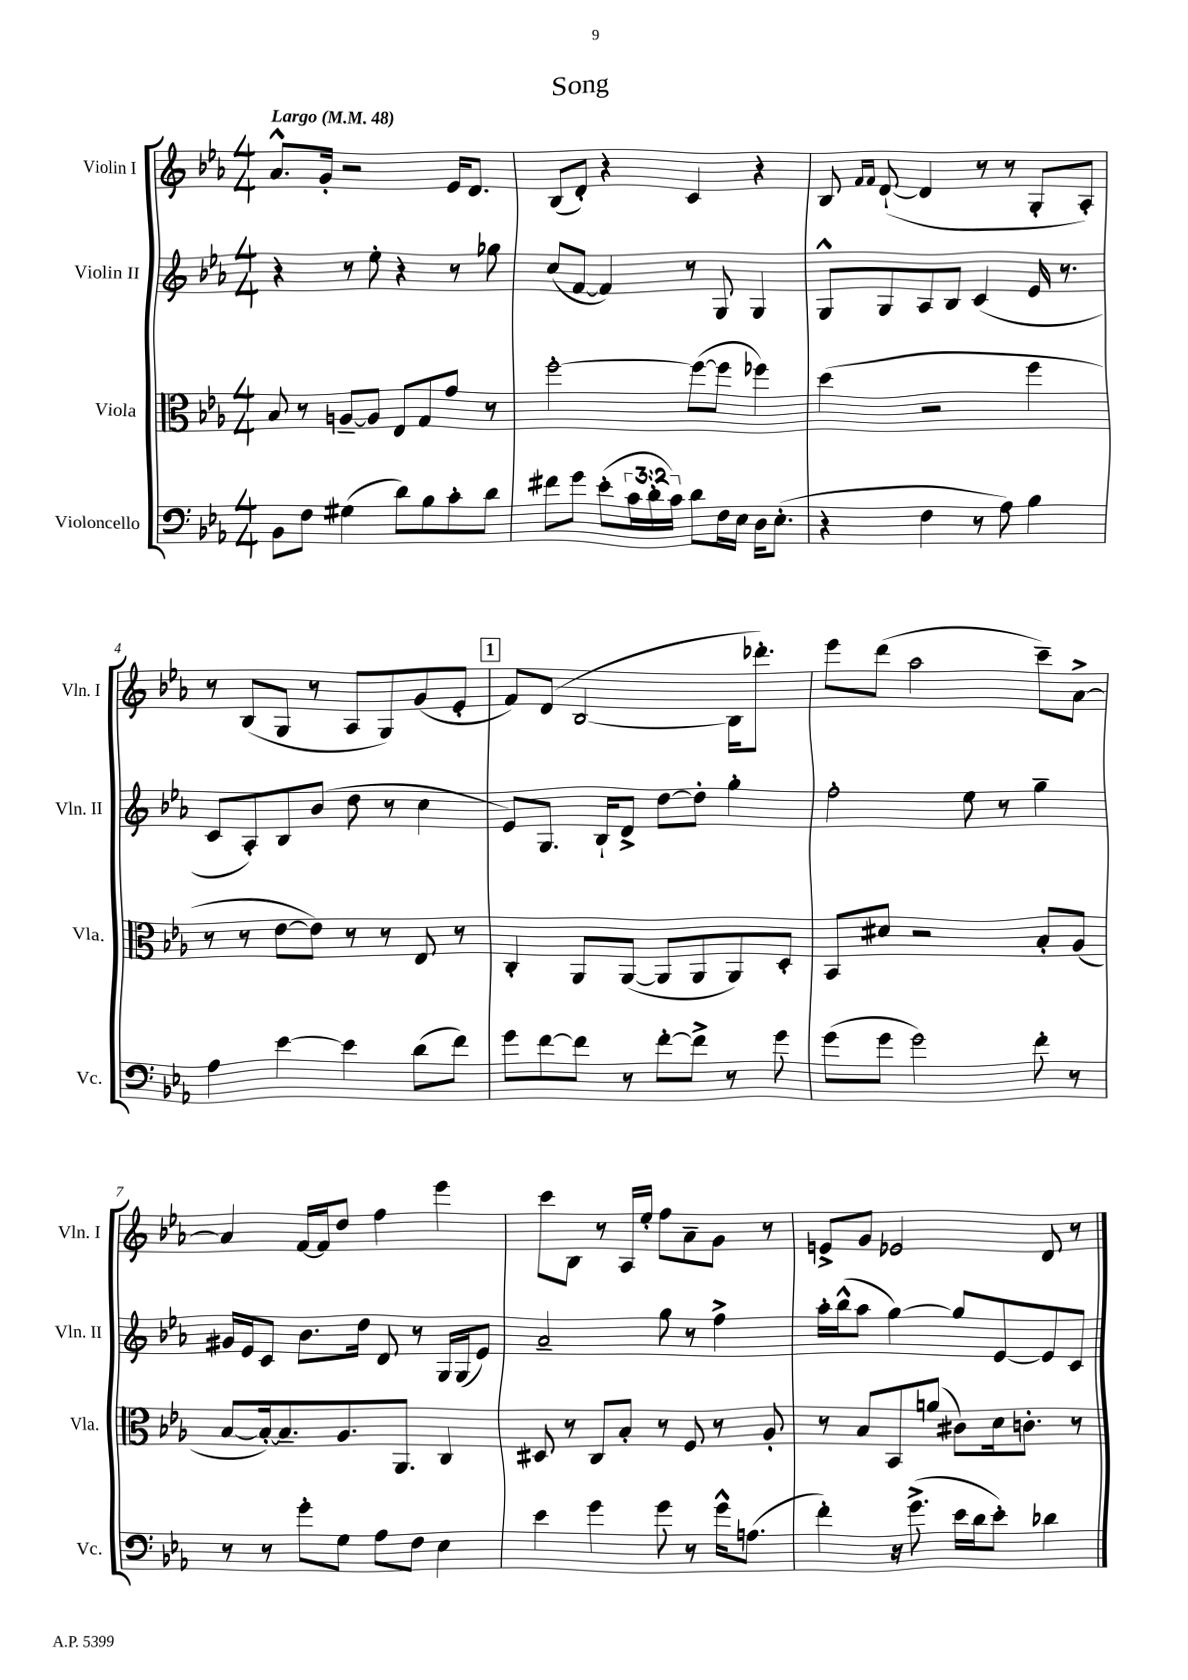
\header { title = "Song" }
<<
\new StaffGroup <<
\new Staff = "s0" \with { instrumentName = "Violin I" shortInstrumentName = "Vln. I" } {
    \clef treble \key ees \major \numericTimeSignature \time 4/4 \tempo "Largo" 4 = 48
    aes'8.-^ g'16-. r2 ees'16 d'8. |
    bes8( d'8-.) r4 c'4 r4 |
    bes8 \grace { f'16 f'16 } d'8~-!( d'4 r8 r8 g8-. aes8-.) |
    r8 bes8( g8 r8 aes8 g8) g'8( ees'8-. |
    \mark \markup { \box "1" } f'8) d'8( bes2~ bes16 des'''8.-.) |
    ees'''8 d'''8( aes''2 c'''8--) aes'8~-> |
    aes'4 f'16~ f'16 d''8 f''4 ees'''4 |
    c'''8 bes8 r8 aes16 ees''16-. f''8 aes'8-- g'8 r8 |
    e'8-> g'8 ees'2 d'8 r8 \bar "|." |
}
\new Staff = "s1" \with { instrumentName = "Violin II" shortInstrumentName = "Vln. II" } {
    \clef treble \key ees \major \numericTimeSignature \time 4/4
    r4 r8 ees''8-. r4 r8 ges''8 |
    c''8( f'8~ f'4) r8 g8 g4 |
    g8-^ g8 aes8 bes8 c'4( ees'16 r8. |
    c'8 aes8-.) bes8 bes'8( d''8 r8 c''4 |
    \mark \markup { \box "1" } ees'8) g8. bes16-! d'8-> d''8~ d''8-. g''4-. |
    f''2-. ees''8 r8 g''4-- |
    gis'16 ees'16 c'8 bes'8. d''16 d'8 r8 g16 g16( ees'8) |
    aes'2-- g''8 r8 f''4-> |
    aes''16-. bes''16-^( aes''8 g''4~) g''8 ees'8~ ees'8 c'8 \bar "|." |
}
\new Staff = "s2" \with { instrumentName = "Viola" shortInstrumentName = "Vla." } {
    \clef alto \key ees \major \numericTimeSignature \time 4/4
    bes8 r8 a8~-- a8 ees8 g8 g'8 r8 |
    f''2~-. f''8~( f''8 fes''4) |
    d''4( r2 f''4 |
    r8 r8 ees'8~ ees'8) r8 r8 ees8 r8 |
    \mark \markup { \box "1" } c4-. aes,8 aes,8~( aes,8 aes,8 aes,8) d8-. |
    bes,8 dis'8 r2 bes8-. aes8( |
    bes8~ bes16~-.) bes8.-- aes8. aes,8. c4 |
    dis8 r8 c8 bes8-. r8 f8 r8 aes8-. |
    r8 bes8 bes,8 a'8( cis'8) d'16 c'8.-. r8 \bar "|." |
}
\new Staff = "s3" \with { instrumentName = "Violoncello" shortInstrumentName = "Vc." } {
    \clef bass \key ees \major \numericTimeSignature \time 4/4 \override Staff.TupletNumber.text = #tuplet-number::calc-fraction-text
    bes,8 f8 gis4( d'8) bes8 c'8-. d'8 |
    fis'8 g'8 ees'8-.( \tuplet 3/2 { c'16 d'16-. c'16) } d'8 f16 ees16 d16 ees8.-.( |
    r4 f4 r8 aes8) bes4 |
    aes4 ees'4~ ees'4 d'8( f'8) |
    \mark \markup { \box "1" } g'8 f'8~ f'8 r8 f'8~-. f'8-> r8 g'8 |
    g'8( g'8 g'2) f'8-. r8 |
    r8 r8 g'8-. g8 aes8 f8 ees4 |
    ees'4 g'4 g'8 r8 g'16-^ a8.( |
    f'4-.) r16 g'8.->( ees'16 d'16 ees'8-.) des'4 \bar "|." |
}
>>
>>
